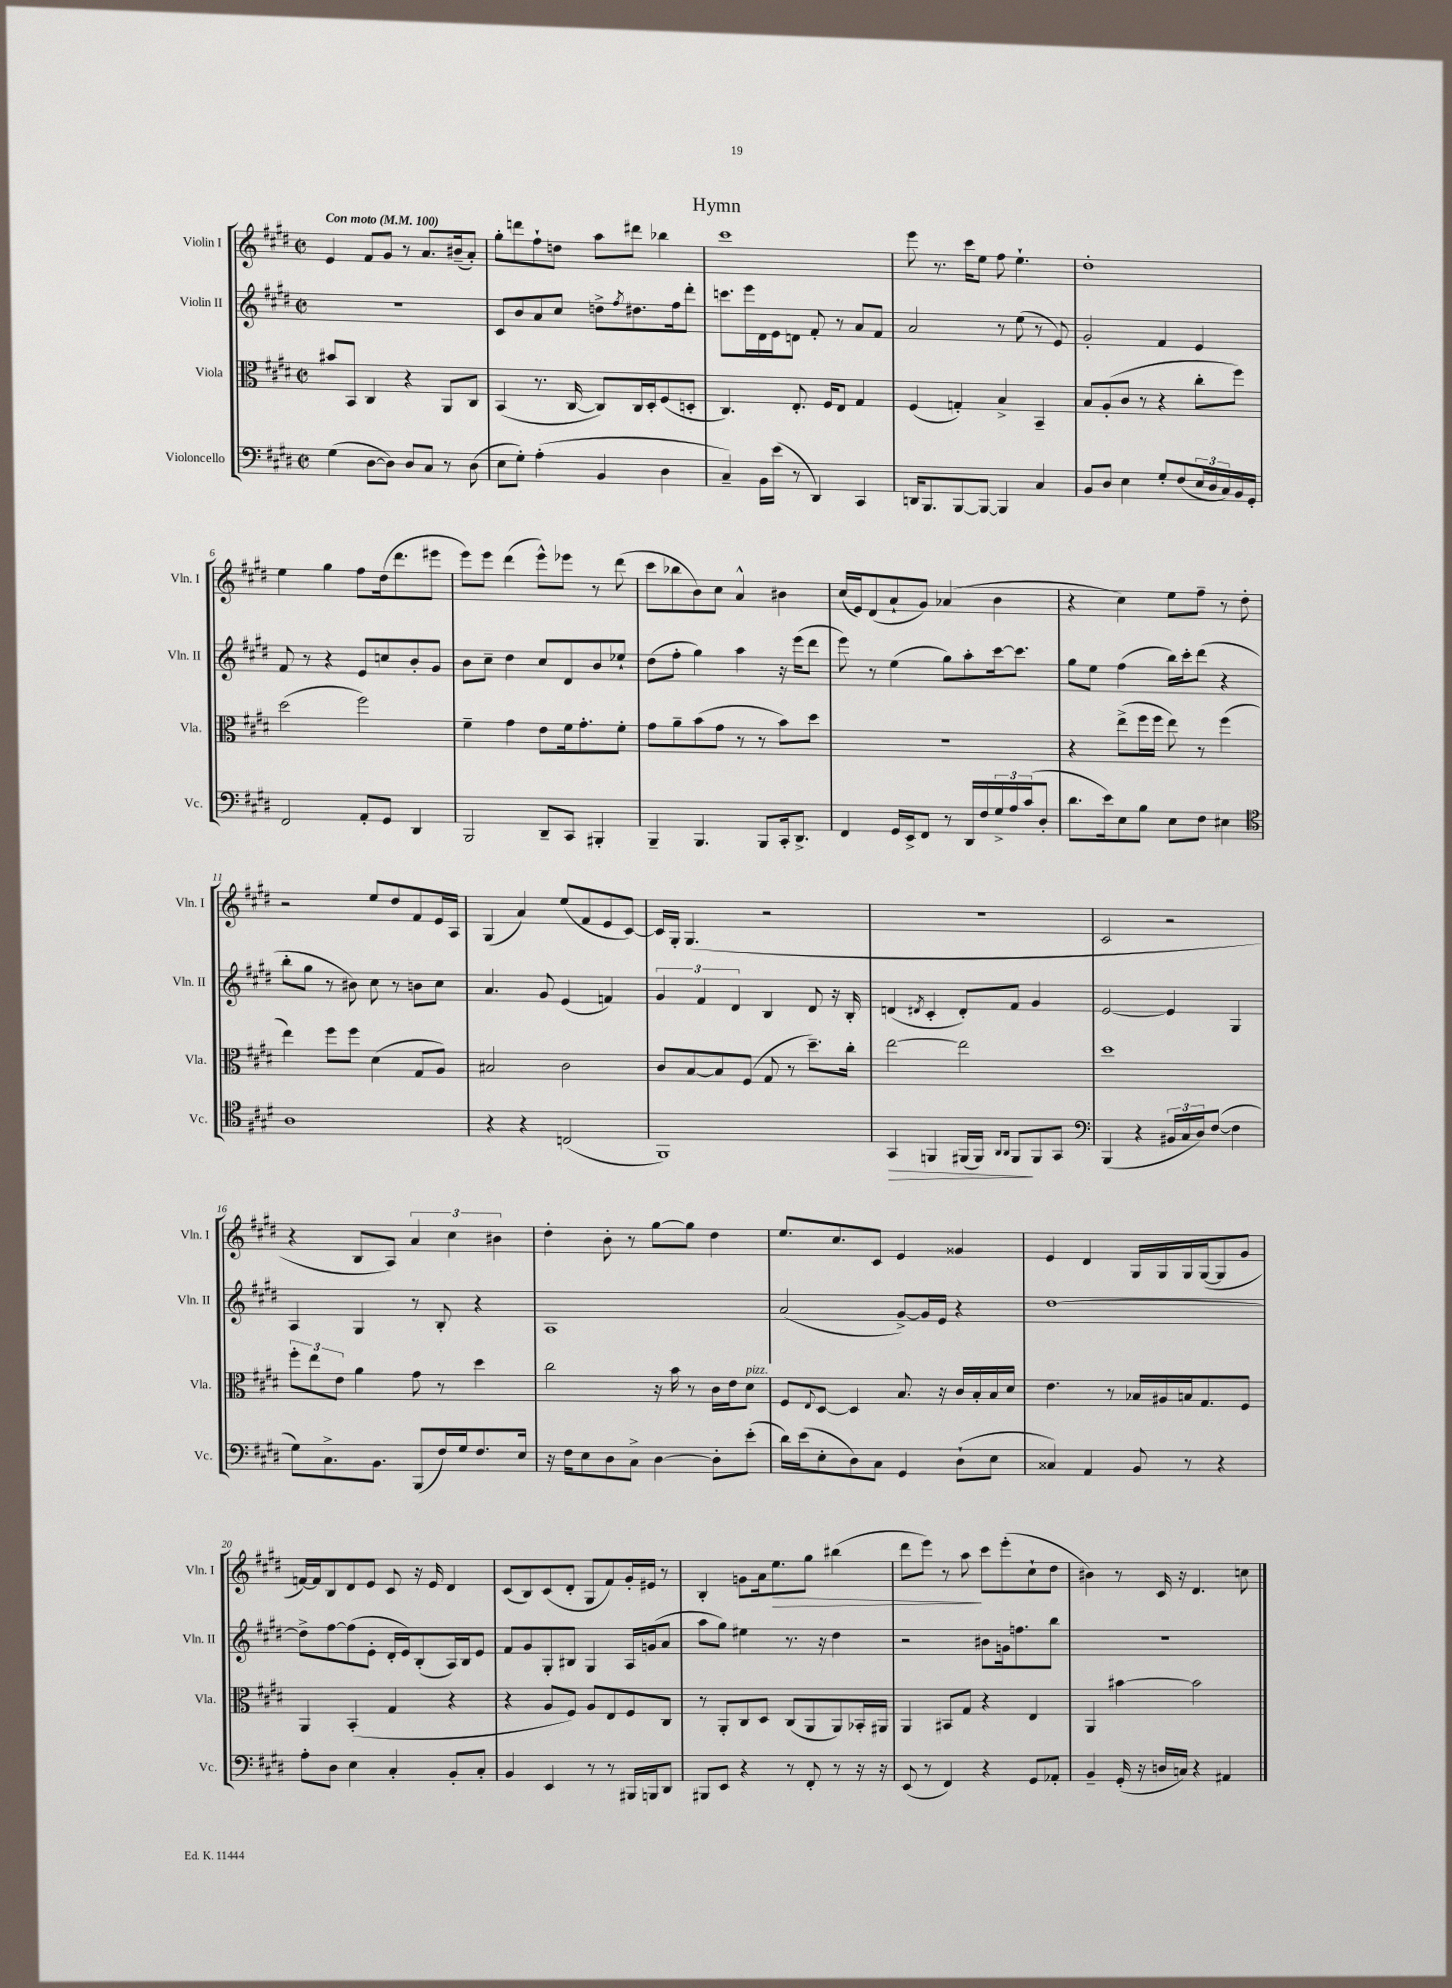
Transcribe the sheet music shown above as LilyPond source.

\header { title = "Hymn" }
<<
\new StaffGroup <<
\new Staff = "s0" \with { instrumentName = "Violin I" shortInstrumentName = "Vln. I" } {
    \clef treble \key e \major \defaultTimeSignature \time 2/2 \tempo "Con moto" 4 = 100
    e'4 fis'8 gis'8 r8 a'8. bis'16--( a'8-.) |
    gis''8-. d'''8 fis''8-! d''8 a''8 dis'''8 bes''4 |
    cis'''1 |
    e'''8 r8. cis'''16 e''8 fis''8 e''4.-! |
    dis''1-. |
    e''4 gis''4 fis''8 dis''16( dis'''8. eis'''8 |
    e'''8) e'''8 dis'''4( e'''8-^) ees'''8 r8 dis'''8( |
    cis'''8 bes''8 b'8) cis''8 a'4-^ bis'4 |
    cis''16( e'16) dis'8( a'8-! gis'8) aes'4( b'4 |
    r4 cis''4) e''8 fis''8-- r8 dis''8-. |
    r2 e''8 dis''8 fis'8 e'16 a16 |
    gis4( a'4) e''8( fis'8 e'8 cis'8~) |
    cis'16 gis16-. gis4.( r2 |
    r1 |
    cis'2 r2 |
    r4 b8 a8) \tuplet 3/2 { a'4 cis''4 bis'4 } |
    dis''4-. b'8-. r8 gis''8~ gis''8 dis''4 |
    e''8. cis''8. cis'8 e'4 gisis'4 |
    e'4 dis'4 gis16 gis16 gis16 gis16~( gis8 gis'8 |
    f'16~) f'16 b8 dis'8 e'8 cis'8 r16 e'16 dis'4 |
    cis'8( b8) cis'8( dis'8-. gis8 fis'8) gis'16-. eis'16 r8 |
    b4-. g'8 a'16 e''8.\> gis''8 bis''4( |
    dis'''8 e'''8) r8 a''8\! cis'''8 e'''8-.( cis''8-! dis''8 |
    bis'4) r8 cis'16 r16 dis'4. c''8 \bar "|." |
}
\new Staff = "s1" \with { instrumentName = "Violin II" shortInstrumentName = "Vln. II" } {
    \clef treble \key e \major \defaultTimeSignature \time 2/2
    R1 |
    cis'8 b'8 a'8 cis''8 d''8-> \acciaccatura { fis''8 } dis''8. fis''16 dis'''8-. |
    c'''8. e'''16 dis'16 e'16 d'8 fis'8-. r8 a'8 fis'8 |
    a'2 r8 e''8( r8 e'8) |
    gis'2-. fis'4 e'4 |
    fis'8 r8 r4 e'8 c''8 b'8-. gis'8 |
    b'8 cis''8-- dis''4 cis''8 dis'8 b'8 ees''8-! |
    dis''8( fis''8-. gis''4) a''4 r16 e'''16( dis'''8 |
    e'''8) r8 e''4( gis''8) a''8-. cis'''16~ cis'''8. |
    gis''8 e''8 fis''4( b''16) cis'''16-. dis'''8( r4 |
    b''8-. gis''8 r8 bis'8) cis''8 r8 b'8 cis''8 |
    a'4. gis'8 e'4( f'4) |
    \tuplet 3/2 { gis'4 fis'4 dis'4 } b4 dis'8 r16 b16-. |
    d'4( \acciaccatura { dis'8 } cis'4-. dis'8-.) fis'8 gis'4 |
    e'2~ e'4 gis4 |
    a4 gis4 r8 b8-. r4 |
    a1 |
    a'2( gis'8~->) gis'16 e'16 r4 |
    dis''1~ |
    dis''8-> fis''8~ fis''8( e'8-. dis'16-. e'16) b8-.( a16) b16 e'8 |
    fis'8 gis'8 gis8-. bis8 gis4 a16 g'16( a'8 |
    a''8 gis''8) eis''4 r8. r16 dis''4 |
    r2 bis'8 g'16 f''8. b''8 |
    R1 \bar "|." |
}
\new Staff = "s2" \with { instrumentName = "Viola" shortInstrumentName = "Vla." } {
    \clef alto \key e \major \defaultTimeSignature \time 2/2
    bis'8 b,8 cis4 r4 a,8 cis8 |
    b,4( r8. cis16~ cis8) cis16 dis16-. fis8( d8-. |
    cis4.) e8.-. fis16 e8 gis4 |
    fis4( g4-.) b4-> b,4-- |
    b8 a8-.( cis'8 r8 r4 cis''8-. fis''8) |
    dis''2( fis''2) |
    fis'4-- gis'4 e'8 fis'16 gis'8.-. fis'8-. |
    gis'8 a'8-- b'8( gis'8 r8 r8 b'8) dis''8 |
    r1 |
    r4 e''8->( fis''16 fis''16 e''8) r8 fis''4( |
    e''4) fis''8 fis''8 dis'4( gis8 a8) |
    bis2 cis'2 |
    cis'8 b8~ b8 fis8( gis8 r8 dis''8.--) cis''16-. |
    e''2~ e''2 |
    dis''1 |
    \tuplet 3/2 { fis''8-. e''8 e'8 } a'4 gis'8 r8 dis''4 |
    cis''2 r16 b'16 r8 cis'16 e'16 dis'8^\markup { \italic "pizz." } |
    fis8 \appoggiatura { e8 } dis8~ dis4 b8. r16 cis'16 b16-. b16 dis'16 |
    e'4. r8 bes16 ais16 b16 gis8. fis8 |
    a,4 b,4-.( gis4 r4 |
    r4 a8 fis8) a8 e8 fis8 cis8 |
    r8 a,8-. cis8 dis8 cis8( a,8 a,8) bes,16-. ais,16 |
    a,4 bis,8 gis8 r4 e4 |
    a,4 bis'4~ bis'2 \bar "|." |
}
\new Staff = "s3" \with { instrumentName = "Violoncello" shortInstrumentName = "Vc." } {
    \clef bass \key e \major \defaultTimeSignature \time 2/2
    gis4( dis8~ dis8) dis8 cis8 r8 dis8( |
    e8 gis8-.) a4-.( b,4 dis4 |
    cis4--) b,16 e'16( r8 dis,4) cis,4 |
    d,16 b,,8. b,,8~ b,,8~ b,,4 cis4 |
    b,8 dis8 e4 gis8-. fis8( \tuplet 3/2 { e16 dis16 cis16) } b,16 gis,16-. |
    fis,2 a,8-. gis,8 dis,4 |
    b,,2 dis,8-- cis,8 bis,,4-. |
    b,,4-- b,,4. b,,8 cis,16-. dis,8.-> |
    fis,4 gis,16 e,16-> fis,8 r8 dis,16 fis16 \tuplet 3/2 { gis16-> a16 cis'16( } dis8-. |
    dis'8. e'16) e8 b8 e8 fis8 eis4 |
    \clef tenor a1 |
    r4 r4 c2( |
    fis,1) |
    gis,4\> f,4 fis,16( fis,16) \grace { a,16 a,16 } fis,8\! fis,8 gis,8 |
    \clef bass b,,4( r4 \tuplet 3/2 { bis,16 cis16 dis16) } fis8~( fis4 |
    gis8) cis8.-> b,8. b,,8( fis16) gis16 fis8. e16 |
    r16 fis16 e8 dis8 cis8-> dis4~ dis8-. e'8-.( |
    dis'16) e'16( e8-. dis8) cis8 gis,4 dis8-!( e8 |
    cisis4) a,4 b,8 r8 r4 |
    a8-. dis8 e4 cis4-. b,8-. cis8-. |
    b,4 e,4 r8 r8 bis,,16 b,,16 dis,8 |
    bis,,8 e,8 r4 r8 fis,8-. r8 r16 r16 |
    e,8( r8 fis,4) r4 gis,8 aes,8-. |
    b,4-- gis,16-.( r16 d16 c16) r4 ais,4 \bar "|." |
}
>>
>>
